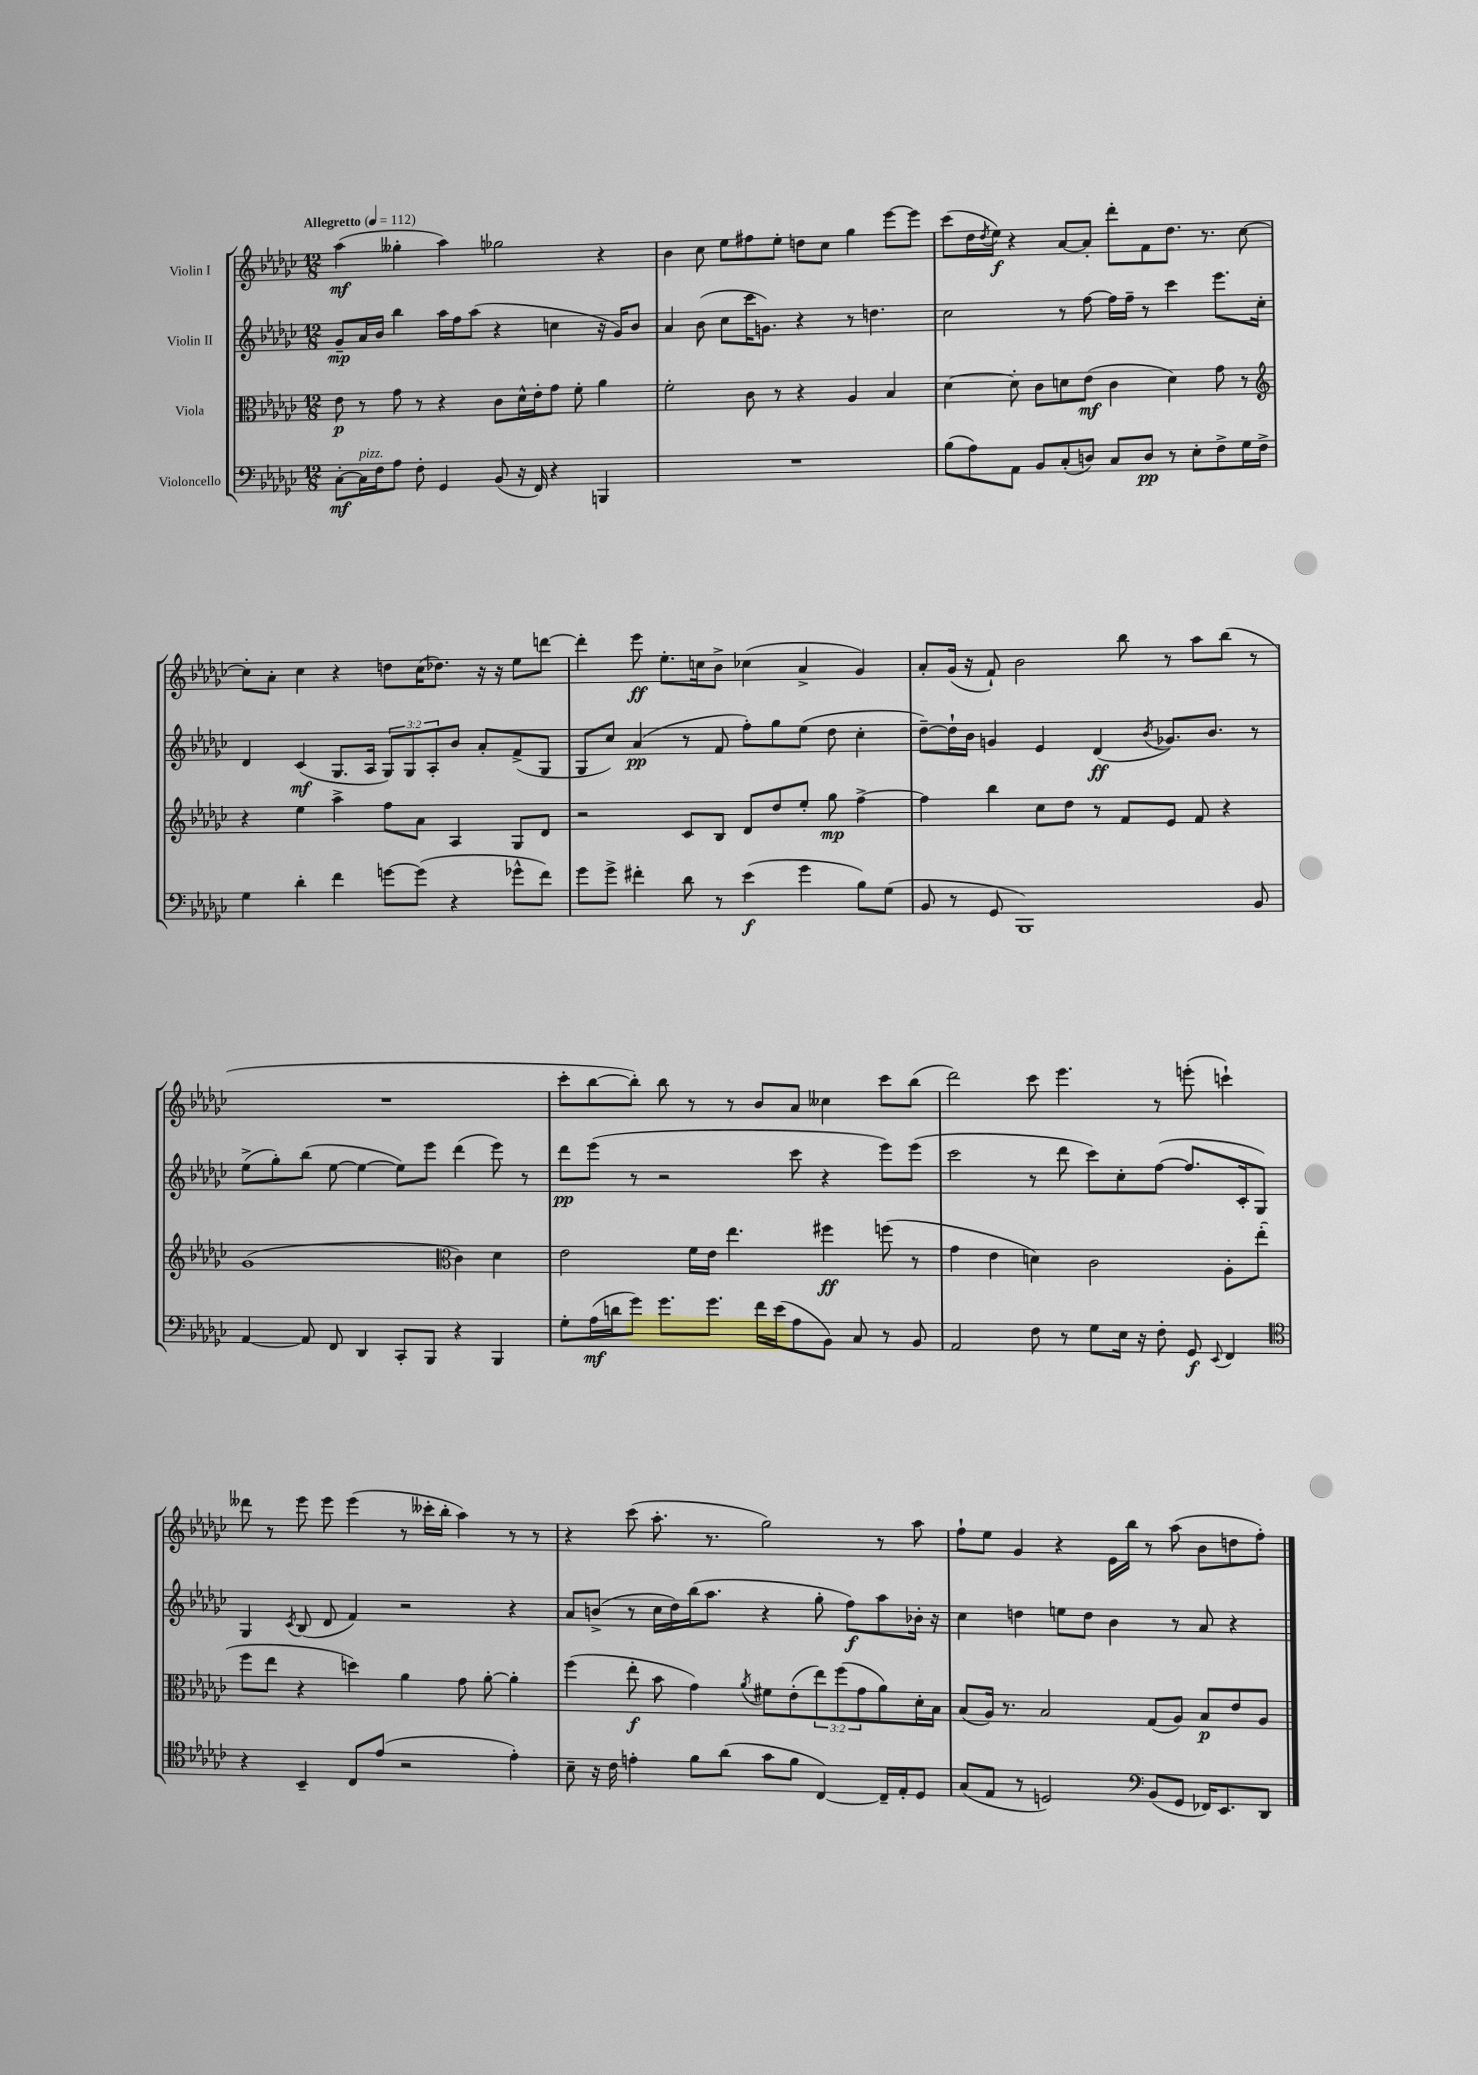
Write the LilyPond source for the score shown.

<<
\new StaffGroup <<
\new Staff = "s0" \with { instrumentName = "Violin I" } {
    \clef treble \key ges \major \numericTimeSignature \time 12/8 \tempo "Allegretto" 4 = 112
    aes''4\mf( geses''4-. aes''4) ges''2 r4 |
    bes'4 ces''8 ees''8 fis''8 ees''8-. d''8 ces''8 ges''4 ees'''8~ ees'''8 |
    ces'''8( des''16 \acciaccatura { des''8 } ees''16\f) r4 aes'8~ aes'8-. des'''8-. f'8 des''8. r8. ces''8~ |
    ces''8-. aes'8-. ces''4 r4 d''8 ces''16( des''8.) r16 r16 ees''8 d'''8~ |
    d'''4-. ees'''8\ff ees''8.-. c''16 bes'8-> ces''4( aes'4-> ges'4) |
    aes'8-. ges'16( r16 f'8-!) bes'2 bes''8 r8 aes''8 bes''8( r8 |
    R1. |
    ces'''8-. bes''8~ bes''8-.) bes''8 r8 r8 bes'8 aes'8 ceses''4 ces'''8 bes''8( |
    des'''2) ces'''8 ees'''4. r8 e'''8-.( c'''4-!) |
    deses'''8 r8 ees'''8 ees'''8 ees'''4( r8 ceses'''16-. bes''16-. aes''4) r8 r8 |
    r4 ces'''8( aes''8.-. r8. ges''2) r8 aes''8 |
    f''8-! ees''8 ges'4 r4 ees'16 bes''16 r8 aes''8( bes'8 d''8 f''8-.) \bar "|." |
}
\new Staff = "s1" \with { instrumentName = "Violin II" } {
    \clef treble \key ges \major \numericTimeSignature \time 12/8 \override Staff.TupletNumber.text = #tuplet-number::calc-fraction-text
    ges'8--\mp aes'16 bes'16 bes''4 aes''16 f''16 aes''8( r4 c''4 r16 ges'16) bes'8 |
    aes'4 bes'8( ces''8 ces'''16 g'8.) r4 r8 d''4. |
    ces''2 r8 f''8~ f''16 f''16-- r8 ces'''4 ees'''8. ces''16-. |
    des'4 ces'4\mf( ges8. aes16 \tuplet 3/2 { ges8) ges8 aes8-. } bes'8 aes'8-. f'8->( ges8 |
    ges8 ces''8) aes'4\pp( r8 f'8 f''8-.) ges''8 ees''8( des''8 ces''4-. |
    des''8~--) des''16-! bes'16 g'4 ees'4 des'4\ff( \acciaccatura { bes'8 } ges'8.) bes'8. r8 |
    ees''8->( ges''8-.) bes''8( ees''8~ ees''4~ ees''8) ees'''8 des'''4( ees'''8) r8 |
    des'''8\pp ees'''8( r8 r2 ces'''8 r4 ees'''8) ees'''8( |
    ces'''2 r8 des'''8 ces'''8) ces''8-. f''8~( f''8. ces'16-. ges8) |
    ges4 \acciaccatura { ces'8 } bes8( des'8 f'4) r2 r4 |
    aes'8 b'8->( r8 ces''16 des''16) bes''16( aes''8. r4 ges''8-. f''8\f) aes''8 bes'16-. r16 |
    ces''4 d''4 e''8 d''8 bes'4 r8 aes'8 r4 \bar "|." |
}
\new Staff = "s2" \with { instrumentName = "Viola" } {
    \clef alto \key ges \major \numericTimeSignature \time 12/8 \override Staff.TupletNumber.text = #tuplet-number::calc-fraction-text
    ees'8\p r8 ges'8 r8 r4 ces'8 des'16-^ ees'16-. ges'8 f'8-. aes'4 |
    f'2-. ces'8 r8 r4 aes4 bes4 |
    des'4~ des'8-. ces'8 d'8 ees'8\mf( ces'4 d'4) ges'8 r8 |
    \clef treble r4 ees''4 aes''4-> f''8 aes'8 aes4 ges8 des'8 |
    r2 ces'8 bes8 des'8 des''8 ees''8-. ges''8\mp f''4~-> |
    f''4 bes''4 ces''8 des''8 r8 f'8 ees'8 f'8 r4 |
    ges'1( \clef alto ces'4) des'4 |
    ees'2 f'16 ees'16 ees''4. fis''4\ff f''8( r8 |
    ges'4 ees'4 d'4) ces'2 aes8-. ees''8-.( |
    f''8 ees''8 r4 d''4) aes'4 ges'8 aes'8~-. aes'4-. |
    f''4( ees''8-.\f bes'8 ges'4) \acciaccatura { aes'8 } fis'8 ees'8-.( \tuplet 3/2 { ees''8) f''8( ges'8 } aes'8) des'16-. bes16 |
    bes8( aes16) r8. bes2 ges8( aes8) bes8\p ees'8 aes8 \bar "|." |
}
\new Staff = "s3" \with { instrumentName = "Violoncello" } {
    \clef bass \key ges \major \numericTimeSignature \time 12/8
    ces8~-.\mf ces16^\markup { \italic "pizz." } f16 aes8 f8-. ges,4 bes,8( r16 f,16) r4 b,,4 |
    R1. |
    bes8( aes8) aes,8 bes,8 ces8-.( d8) ces8 d8\pp r8 ees8-. f8-> ges16 f16-> |
    ges4 des'4-. f'4 g'8~ g'8( r4 ges'8-^ f'8) |
    ges'8 ges'8-> fis'4-. des'8 r8 ees'4\f( ges'4 bes8) ges8( |
    bes,8 r8 ges,8 bes,,1) bes,8 |
    aes,4~ aes,8 f,8 des,4 ces,8-. bes,,8 r4 bes,,4 |
    ges8-. aes16\mf( d'16 ges'8) ges'8. ges'8. f'16 ees'16( aes8 bes,8) ces8 r8 bes,8 |
    aes,2 f8 r8 ges8 ees16 r16 f8-. ges,8\f \appoggiatura { ees,8 } f,4 |
    \clef tenor r4 bes,4-- ces8 ees'8( r2 ees'4-.) |
    bes8-- r16 ces'16 e'4-. f'8 aes'8( ges'8 f'8 ces4~) ces16-- ees16-. des8 |
    ges8( ees8 r8 d2) \clef bass bes,8( ges,8 fes,16) ees,8. des,8 \bar "|." |
}
>>
>>
\layout { \context { \Score \remove "Bar_number_engraver" } }
